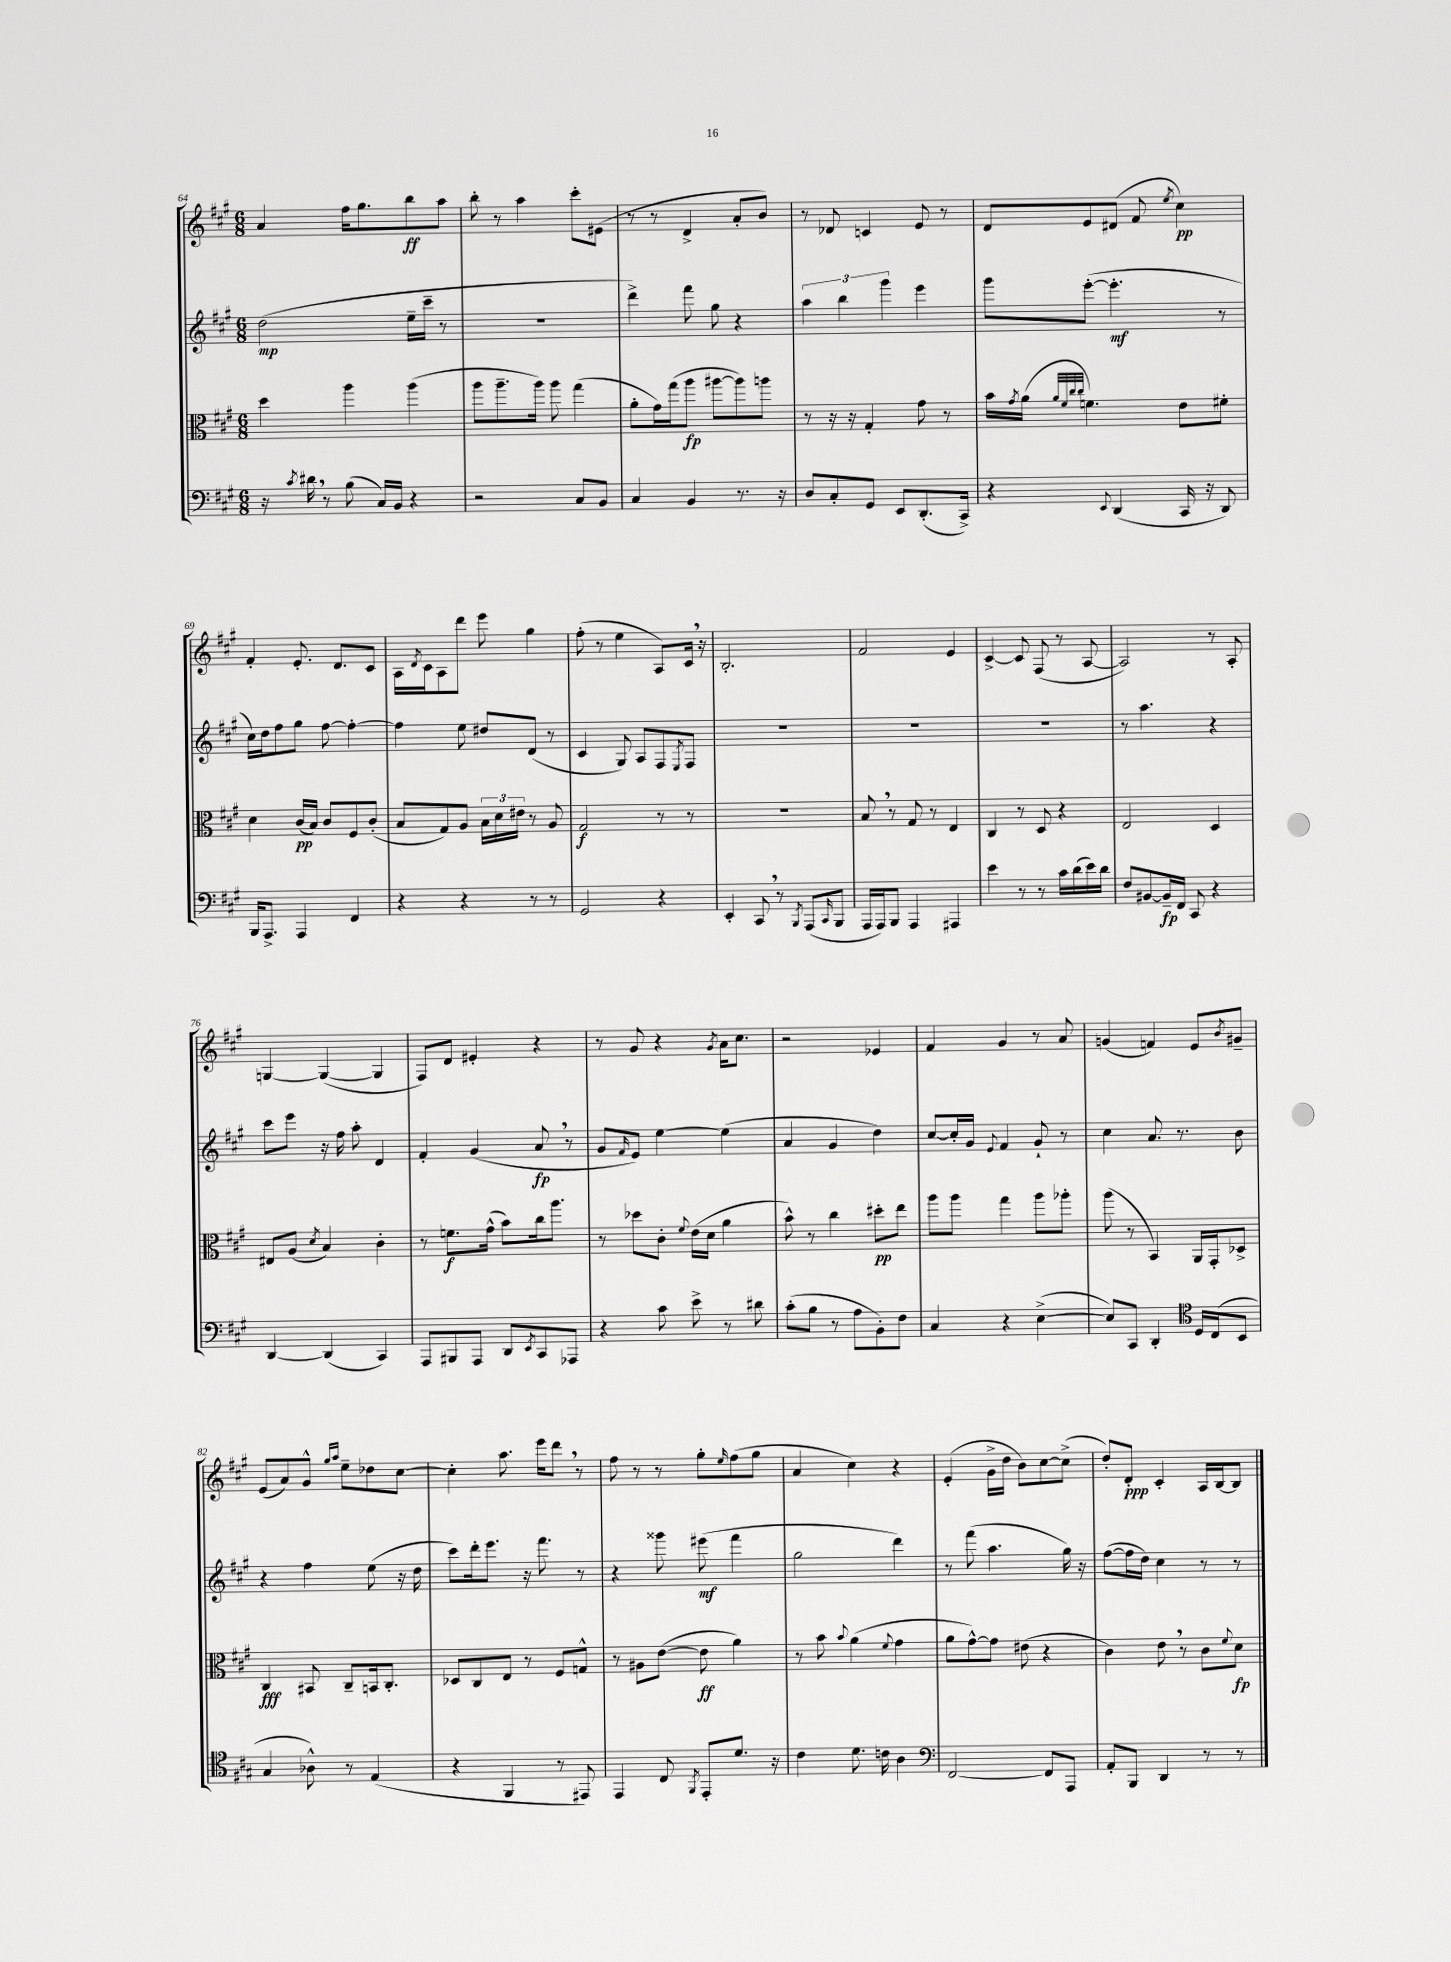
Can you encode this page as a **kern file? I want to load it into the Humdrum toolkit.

**kern	**dynam	**kern	**dynam	**kern	**dynam	**kern	**dynam
*part4	*part4	*part3	*part3	*part2	*part2	*part1	*part1
*staff4	*staff4	*staff3	*staff3	*staff2	*staff2	*staff1	*staff1
*clefF4	*	*clefC3	*	*clefG2	*	*clefG2	*
*k[f#c#g#]	*	*k[f#c#g#]	*	*k[f#c#g#]	*	*k[f#c#g#]	*
*M6/8	*	*M6/8	*	*M6/8	*	*M6/8	*
=64	=64	=64	=64	=64	=64	=64	=64
16r	.	4dd\	.	(2dd\	mp	4a/	.
8qc#/	.	.	.	.	.	.	.
16d#X,\	.	.	.	.	.	.	.
8r	.	.	.	.	.	.	.
(8B\	.	4aa\	.	.	.	16ff#\KL	.
.	.	.	.	.	.	8.gg#\	.
16C#/LL)	.	.	.	.	.	.	.
16BB/JJ	.	.	.	.	.	.	.
4r	.	(4aa\	.	16ee~\LL	.	8bb\	ff
.	.	.	.	16ccc#~\JJ	.	.	.
.	.	.	.	8r	.	8aa\J	.
=65	=65	=65	=65	=65	=65	=65	=65
2r	.	8aa\L	.	2.r	.	8bb'\	.
.	.	8.aa~\	.	.	.	8r	.
.	.	.	.	.	.	4aa\	.
.	.	16aa\Jk)	.	.	.	.	.
.	.	8aa\	.	.	.	.	.
8C#/L	.	(4gg#\	.	.	.	8ccc#'\L	.
8BB/J	.	.	.	.	.	(8e#X\J	.
=66	=66	=66	=66	=66	=66	=66	=66
4C#/	.	8a'\L	.	4ddd^\)	.	8r	.
.	.	16g#\L)	.	.	.	8r	.
.	.	(16gg#\J	.	.	.	.	.
4BB/	.	8aa\J	fp	8fff#\	.	4d^/	.
.	.	[8aa#X\L	.	8gg#\	.	.	.
8.r	.	8aa#\])	.	4r	.	8a'/L	.
.	.	8aan\J	.	.	.	8b/J)	.
16r	.	.	.	.	.	.	.
=67	=67	=67	=67	=67	=67	=67	=67
8D/L	.	8r	.	6aa\	.	8r	.
8C#'/	.	16r	.	.	.	8d-X/	.
.	.	.	.	6bb\	.	.	.
.	.	16r	.	.	.	.	.
8GG#/J	.	4G#'/	.	.	.	4cn/	.
.	.	.	.	6ggg#\	.	.	.
8EE/L	.	.	.	.	.	.	.
(8.DD'/	.	8g#\	.	4eee\	.	8e/	.
.	.	8r	.	.	.	8r	.
16CC#^/Jk)	.	.	.	.	.	.	.
=68	=68	=68	=68	=68	=68	=68	=68
4r	.	16b\LL	.	8ggg#\L	.	8d/L	.
.	.	8qg#/	.	.	.	.	.
.	.	(16a\JJ	.	.	.	.	.
.	.	32qqa/LLL	.	.	.	.	.
.	.	32qqf#/	.	.	.	.	.
.	.	32qqcc#/	.	.	.	.	.
.	.	32qqcc#/JJJ	.	.	.	.	.
.	.	4.fn\)	.	([8eee'\J	.	8e/	.
8qqEE/	.	.	.	.	.	.	.
(4DD/	.	.	.	4.eee'\]	mf	(8d#X/J	.
.	.	.	.	.	.	8f#/	.
.	.	.	.	.	.	8qee/	.
16CC#/	.	8e\L	.	.	.	4cc#\)	pp
16r	.	.	.	.	.	.	.
8DD/)	.	8f#X'\J	.	8r	.	.	.
!!LO:LB:g=z
=69	=69	=69	=69	=69	=69	=69	=69
16BBB/KL	.	4d\	.	16cc#\LL)	.	4f#'/	.
8.AAA^/J	.	.	.	16dd\J	.	.	.
.	.	.	.	8ff#\	.	.	.
4AAA/	.	(16c#/LL	pp	8gg#\J	.	8.e'/	.
.	.	16B/JJ)	.	.	.	.	.
.	.	8c#/L	.	[8ff#\	.	.	.
.	.	.	.	.	.	8.d/L	.
4FF#/	.	8F#/	.	4ff#'\_	.	.	.
.	.	(8c#'/J	.	.	.	8c#/J	.
=70	=70	=70	=70	=70	=70	=70	=70
4r	.	8B/L	.	4ff#\]	.	16A\LL	.
.	.	.	.	.	.	8qd/	.
.	.	.	.	.	.	16c#\J	.
.	.	8G#/)	.	.	.	8A\	.
4r	.	8A/J	.	8ee\	.	8ddd\J	.
.	.	24B\LL	.	8dd#X/L	.	8eee\	.
.	.	24d\	.	.	.	.	.
.	.	24e#X\JJ	.	.	.	.	.
8r	.	8r	.	(8d/J	.	4gg#\	.
8r	.	8A/	.	8r	.	.	.
=71	=71	=71	=71	=71	=71	=71	=71
2GG#/	.	2G#/	f	4c#/	.	(8ff#'\	.
.	.	.	.	.	.	8r	.
.	.	.	.	8G#/)	.	4ee\	.
.	.	.	.	8A/L	.	.	.
4r	.	8r	.	8F#/	.	8A/L)	.
.	.	.	.	8qE/	.	.	.
.	.	8r	.	8F#/J	.	16c#,/Jk	.
.	.	.	.	.	.	16r	.
=72	=72	=72	=72	=72	=72	=72	=72
4EE'/	.	2.r	.	2.r	.	2.B'/	.
8CC#,/	.	.	.	.	.	.	.
8r	.	.	.	.	.	.	.
8qBBB/	.	.	.	.	.	.	.
(8AAA/L	.	.	.	.	.	.	.
16qqCC#/	.	.	.	.	.	.	.
8BBB/J	.	.	.	.	.	.	.
=73	=73	=73	=73	=73	=73	=73	=73
16AAA/LL	.	8B,/	.	2.r	.	2f#/	.
16AAA/J)	.	.	.	.	.	.	.
8BBB/J	.	8r	.	.	.	.	.
4AAA/	.	8G#/	.	.	.	.	.
.	.	8r	.	.	.	.	.
4AAA#X/	.	4E/	.	.	.	4e/	.
=74	=74	=74	=74	=74	=74	=74	=74
4e\	.	4C#/	.	2.r	.	[4c#^/	.
8r	.	8r	.	.	.	8c#/]	.
8r	.	8D/	.	.	.	(8F#/	.
16c#\LL	.	4r	.	.	.	8r	.
(16d\	.	.	.	.	.	.	.
16e\)	.	.	.	.	.	[8A/	.
16d\JJ	.	.	.	.	.	.	.
=75	=75	=75	=75	=75	=75	=75	=75
8F#/L	.	2E/	.	8r	.	2A/])	.
[8BB#X/	.	.	.	4.aa\	.	.	.
16BB#~/L]	fp	.	.	.	.	.	.
16FF#/JJ	.	.	.	.	.	.	.
8CC#/	.	.	.	.	.	.	.
4r	.	4D/	.	4r	.	8r	.
.	.	.	.	.	.	8A'/	.
!!LO:LB:g=z
=76	=76	=76	=76	=76	=76	=76	=76
[4DD/	.	8E#X/L	.	8ccc#\L	.	[4Gn/	.
.	.	(8A/J	.	8eee\J	.	.	.
.	.	8qd/	.	.	.	.	.
(4DD/]	.	4B/)	.	16r	.	(4G/_	.
.	.	.	.	16ff#\	.	.	.
.	.	.	.	8aa'\	.	.	.
4CC#/)	.	4c#'\	.	4d/	.	4G/]	.
=77	=77	=77	=77	=77	=77	=77	=77
8AAA/L	.	8r	.	4f#'/	.	8F#/L)	.
8BBB#X/	.	8.fn\L	f	.	.	8d/J	.
8AAA/J	.	.	.	(4g#/	.	4e#X'/	.
.	.	(16g#^^\Jk	.	.	.	.	.
8DD/L	.	8b\L)	.	.	.	.	.
8qEE/	.	.	.	.	.	.	.
8CC#/	.	16cc#\k	.	8a,/	fp	4r	.
.	.	8.aa\J	.	.	.	.	.
8AAA-X/J	.	.	.	8r	.	.	.
=78	=78	=78	=78	=78	=78	=78	=78
4r	.	8r	.	8g#/L	.	8r	.
.	.	.	.	16qqf#/	.	.	.
.	.	8dd-X\L	.	8e/J)	.	8g#/	.
8c#\	.	8c#'\J	.	[4ee\	.	4r	.
.	.	8qqf#/	.	.	.	.	.
8e^\	.	(16e\LL	.	.	.	.	.
.	.	16d\JJ	.	.	.	.	.
.	.	.	.	.	.	8qg#/	.
8r	.	4a\	.	(4ee\]	.	16a\KL	.
.	.	.	.	.	.	8.cc#\J	.
8d#X\	.	.	.	.	.	.	.
=79	=79	=79	=79	=79	=79	=79	=79
(8c#'\L	.	8b^^\)	.	4a/	.	2r	.
8B\J	.	8r	.	.	.	.	.
8r	.	4cc#\	.	4g#/	.	.	.
8A\L	.	.	.	.	.	.	.
8BB'\)	.	8dd#X'\L	pp	4dd\)	.	4e-X/	.
8F#\J	.	8ee\J	.	.	.	.	.
=80	=80	=80	=80	=80	=80	=80	=80
4C#/	.	8aa\L	.	[8cc#/L	.	4f#/	.
.	.	8aa\J	.	16cc#'/L]	.	.	.
.	.	.	.	16g#/JJ	.	.	.
.	.	.	.	8qqe/	.	.	.
4r	.	4gg#\	.	4f#/	.	4g#/	.
([4E^\	.	8aa\L	.	8g#`/	.	8r	.
.	.	8aa-X'\J	.	8r	.	8a/	.
=81	=81	=81	=81	=81	=81	=81	=81
8E/L])	.	(8aa\	.	4cc#\	.	(4gn/	.
8CC#/J	.	8r	.	.	.	.	.
4DD'/	.	4BB/)	.	8.a/	.	4fn/)	.
.	.	.	.	8.r	.	.	.
*clefC4	*	*	*	*	*	*	*
16D/LL	.	16AA/LL	.	.	.	8e/L	.
(16C#/J	.	16GG#'/J	.	.	.	.	.
.	.	.	.	.	.	8qb/	.
8BB/J	.	8D-X^/J	.	8b\	.	8g#X~/J	.
!!LO:LB:g=z
=82	=82	=82	=82	=82	=82	=82	=82
4G#/	.	4C#/	fff	4r	.	(8e/L	.
.	.	.	.	.	.	8a/)	.
8A-X^^\)	.	8BB#X/	.	4ff#\	.	8g#^^/J	.
.	.	.	.	.	.	16qqgg#/LL	.
.	.	.	.	.	.	16qqaa/JJ	.
8r	.	8C#~/L	.	.	.	8ee~\L	.
(4E/	.	16BBn/k	.	(8ee\	.	8dd-X\	.
.	.	8.C#'/J	.	.	.	.	.
.	.	.	.	16r	.	[8cc#\J	.
.	.	.	.	16dd\	.	.	.
=83	=83	=83	=83	=83	=83	=83	=83
4r	.	8D-X/L	.	8ccc#\L)	.	4cc#'\]	.
.	.	8C#/	.	16ddd'\k	.	.	.
.	.	.	.	8.eee\J	.	.	.
4FF#/	.	8E/J	.	.	.	8.aa\	.
.	.	8r	.	16r	.	.	.
.	.	.	.	8.fff#\	.	16eee\KL	.
8r	.	8F#/L	.	.	.	8ddd,\J	.
8EE#X/)	.	8Gn^^/J	.	8r	.	8r	.
=84	=84	=84	=84	=84	=84	=84	=84
4EE/	.	8r	.	4r	.	8ff#\	.
.	.	8A#X\L	.	.	.	8r	.
8C#/	.	([8e\J	.	8ggg##X\	.	8r	.
8qFF#/	.	.	.	.	.	.	.
8EE'/L	.	8e\]	ff	(8eee#X\	mf	8gg#'\L	.
.	.	.	.	.	.	16qqee/	.
8.d/J	.	4a\)	.	4fff#\	.	(8ff#\	.
.	.	.	.	.	.	8gg#\J	.
16r	.	.	.	.	.	.	.
=85	=85	=85	=85	=85	=85	=85	=85
4c#\	.	8r	.	2gg#\	.	4a/	.
.	.	8b\	.	.	.	.	.
.	.	8qqb/	.	.	.	.	.
8.d\	.	(4a\	.	.	.	4cc#\)	.
16cn\	.	.	.	.	.	.	.
.	.	8qqf#/	.	.	.	.	.
4A\	.	4g#\	.	4ddd\)	.	4r	.
=86	=86	=86	=86	=86	=86	=86	=86
*clefF4	*	*	*	*	*	*	*
[2FF#/	.	8a\L	.	8r	.	(4e'/	.
.	.	[8g#^^\)	.	(8fff#\	.	.	.
.	.	8g#\J]	.	4.aa\	.	16g#^\LL	.
.	.	.	.	.	.	16dd\JJ	.
.	.	(8e#X\	.	.	.	8b\L)	.
8FF#/L]	.	4r	.	.	.	[8cc#\	.
8AAA/J	.	.	.	16gg#\)	.	(8cc#^\J]	.
.	.	.	.	16r	.	.	.
=87	=87	=87	=87	=87	=87	=87	=87
8AA'/L	.	4c#\)	.	([8ff#\L	.	8dd'/L)	.
8BBB/J	.	.	.	16ff#\L]	.	8d'/J	ppp
.	.	.	.	16dd\JJ)	.	.	.
4DD/	.	8e,\	.	4cc#\	.	4c#'/	.
.	.	8r	.	.	.	.	.
8r	.	8c#\L	.	8r	.	16A/LL	.
.	.	.	.	.	.	[16B/J	.
.	.	8qqf#/	.	.	.	.	.
8r	.	8d\J	fp	8r	.	8B/J]	.
==	==	==	==	==	==	==	==
*-	*-	*-	*-	*-	*-	*-	*-
